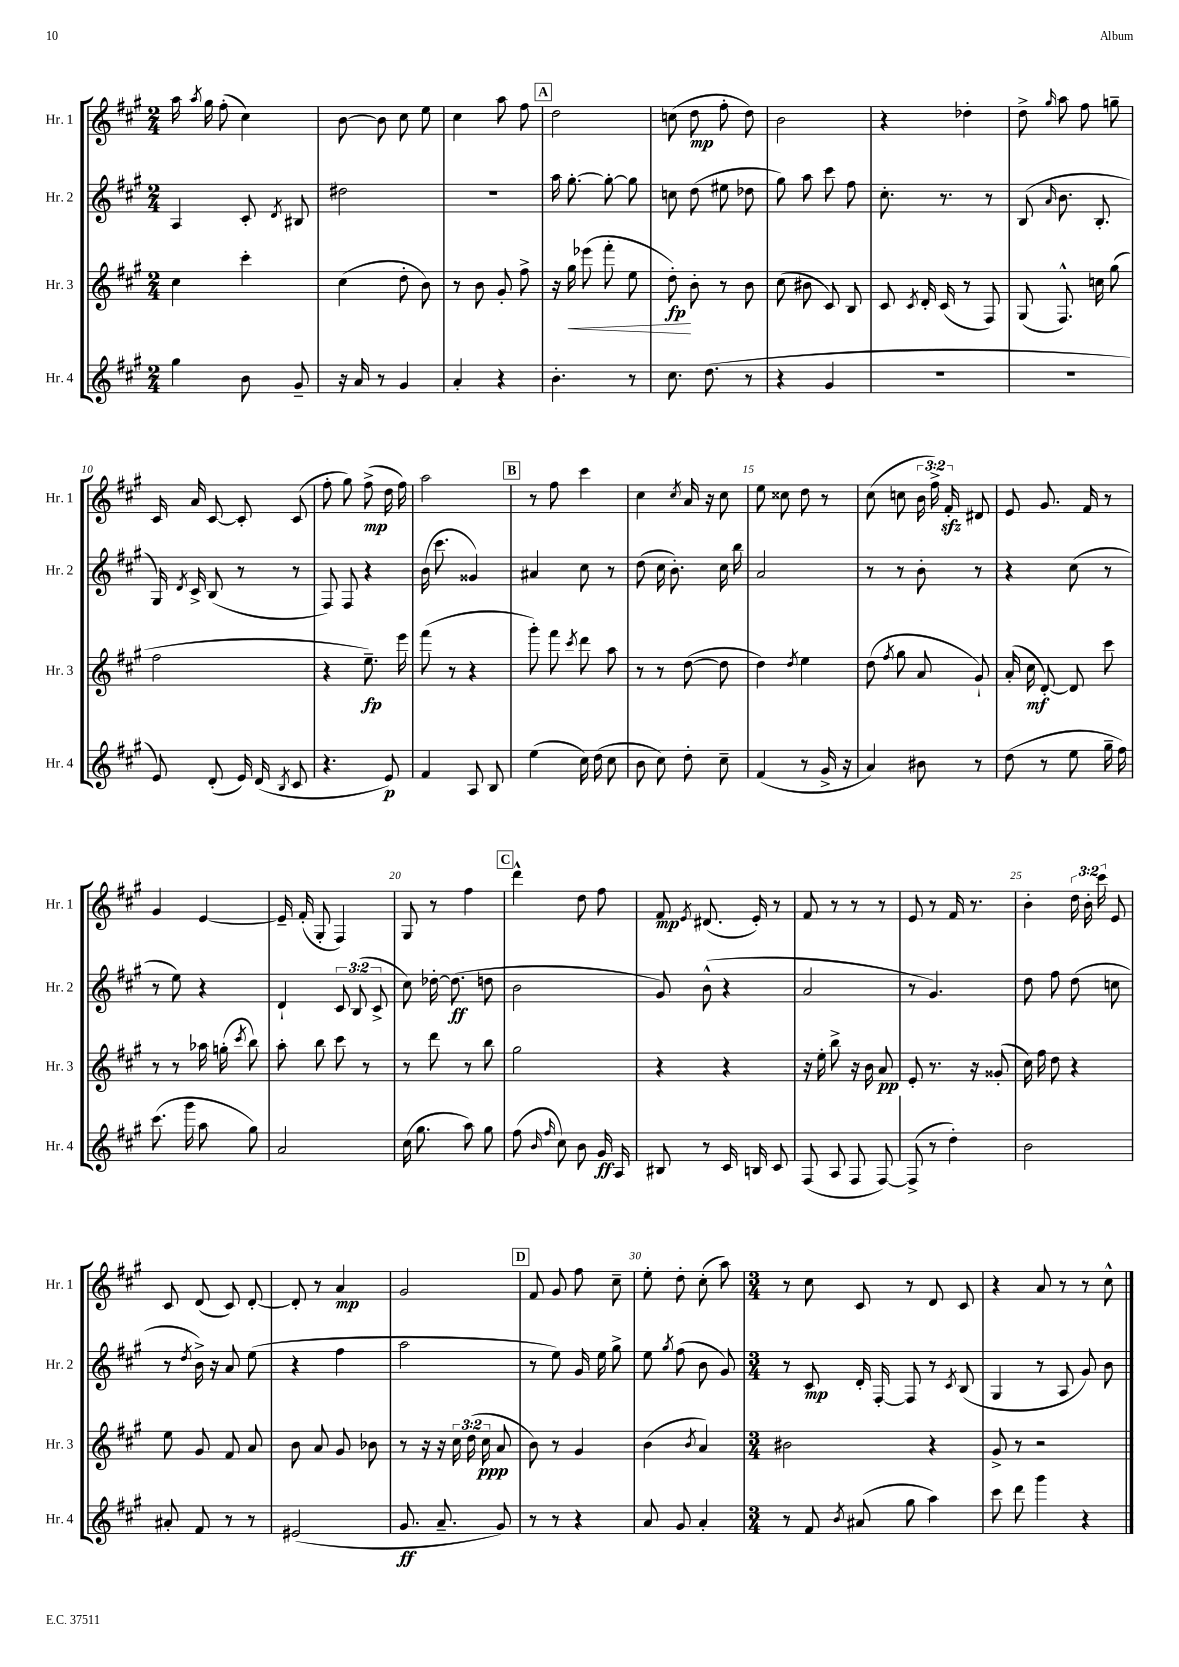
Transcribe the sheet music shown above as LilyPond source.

<<
\new StaffGroup <<
\new Staff = "s0" \with { instrumentName = "Hr. 1" shortInstrumentName = "Hr. 1" } {
    \clef treble \key a \major \numericTimeSignature \time 2/4 \override Staff.TupletNumber.text = #tuplet-number::calc-fraction-text
    \autoBeamOff a''16 \acciaccatura { a''8 } gis''16 fis''8-.( cis''4) |
    b'8~ b'8 cis''8 e''8 |
    cis''4 a''8 fis''8 |
    \mark \markup { \box "A" } d''2 |
    c''8( d''8\mp fis''8-. d''8) |
    b'2 |
    r4 des''4-. |
    d''8-> \grace { gis''16 } a''8 fis''8 g''8-- |
    cis'16 a'16 cis'8~ cis'8-. cis'8( |
    fis''8-. gis''8) fis''8->\mp( d''16 fis''16) |
    a''2 |
    \mark \markup { \box "B" } r8 fis''8 cis'''4 |
    cis''4 \acciaccatura { cis''8 } a'16 r16 cis''8 |
    e''8 cisis''8 d''8 r8 |
    cis''8( c''8 \tuplet 3/2 { b'16 fis''16->) fis'16-.\sfz } dis'8 |
    e'8 gis'8. fis'16 r8 |
    gis'4 e'4~ |
    e'16-- fis'16-.( gis8-. fis4) |
    gis8 r8 fis''4 |
    \mark \markup { \box "C" } d'''4-^ d''8 fis''8 |
    fis'8\mp \acciaccatura { e'8 } dis'8.( e'16-.) r8 |
    fis'8 r8 r8 r8 |
    e'8 r8 fis'16 r8. |
    b'4-. \tuplet 3/2 { d''16 b'16-. cis'''16 } e'8 |
    cis'8 d'8( cis'8) d'8~-. |
    d'8-. r8 a'4\mp |
    gis'2 |
    \mark \markup { \box "D" } fis'8 gis'8 fis''8 cis''8-- |
    e''8-. d''8-. cis''8-.( a''8) |
    \numericTimeSignature \time 3/4 r8 cis''8 cis'8 r8 d'8 cis'8 |
    r4 a'8 r8 r8 cis''8-^ \bar "|." |
}
\new Staff = "s1" \with { instrumentName = "Hr. 2" shortInstrumentName = "Hr. 2" } {
    \clef treble \key a \major \numericTimeSignature \time 2/4 \override Staff.TupletNumber.text = #tuplet-number::calc-fraction-text
    \autoBeamOff a4 cis'8-. \acciaccatura { d'8 } bis8 |
    dis''2 |
    R2 |
    \mark \markup { \box "A" } a''16 gis''8.~-. gis''8~-. gis''8 |
    c''8 d''8( eis''8 des''8 |
    gis''8) a''8 cis'''8 fis''8 |
    cis''8.-. r8. r8 |
    b8( \grace { a'16 } b'8. b8.-. |
    gis16) \acciaccatura { d'8 } cis'16-> b8( r8 r8 |
    fis8) fis8 r4 |
    b'16( cis'''8. gisis'4) |
    \mark \markup { \box "B" } ais'4 cis''8 r8 |
    d''8( cis''16 b'8.-.) cis''16 b''16 |
    a'2 |
    r8 r8 b'8-. r8 |
    r4 cis''8( r8 |
    r8 e''8) r4 |
    d'4-! \tuplet 3/2 { cis'8 b8( cis'8-> } |
    cis''8) des''16~-. des''8.\ff( d''8 |
    \mark \markup { \box "C" } b'2 |
    gis'8) b'8-^( r4 |
    a'2 |
    r8 gis'4.) |
    d''8 fis''8 d''8( c''8 |
    r8 \acciaccatura { d''8 } b'16->) r16 a'8 e''8( |
    r4 fis''4 |
    a''2 |
    \mark \markup { \box "D" } r8 e''8) gis'16 e''16 gis''8-> |
    e''8 \acciaccatura { gis''8 } fis''8( b'8 gis'8) |
    \numericTimeSignature \time 3/4 r8 cis'8\mp d'16-. fis16~-. fis8 r8 \acciaccatura { cis'8 } b8( |
    gis4 r8 a8 gis'8) b'8 \bar "|." |
}
\new Staff = "s2" \with { instrumentName = "Hr. 3" shortInstrumentName = "Hr. 3" } {
    \clef treble \key a \major \numericTimeSignature \time 2/4 \override Staff.TupletNumber.text = #tuplet-number::calc-fraction-text
    \autoBeamOff cis''4 cis'''4-. |
    cis''4( d''8-. b'8) |
    r8 b'8 gis'8-. fis''8-> |
    \mark \markup { \box "A" } r16 gis''16\< ees'''8( fis'''8-. e''8 |
    d''8-.\fp\!) b'8-. r8 b'8 |
    cis''8( bis'8 cis'8) b8 |
    cis'8 \acciaccatura { cis'8 } d'16-. cis'16( r8 fis8) |
    gis8( fis8.-^) c''16 gis''8( |
    fis''2 |
    r4 e''8.--\fp) e'''16 |
    fis'''8( r8 r4 |
    \mark \markup { \box "B" } gis'''8-.) fis'''8 \acciaccatura { cis'''8 } d'''8 a''8 |
    r8 r8 d''8~( d''8 |
    d''4) \acciaccatura { d''8 } e''4 |
    d''8( \acciaccatura { fis''8 } gis''8 a'8 gis'8-!) |
    a'16-.( cis''16\mf d'8~-.) d'8 cis'''8 |
    r8 r8 aes''16 g''16-.( \acciaccatura { cis'''8 } b''8) |
    a''8-. b''8 cis'''8 r8 |
    r8 d'''8 r8 b''8 |
    \mark \markup { \box "C" } gis''2 |
    r4 r4 |
    r16 e''16-. b''8-> r16 b'16 a'8\pp |
    e'8-. r8. r16 gisis'8-.( |
    cis''16) fis''16 d''8 r4 |
    e''8 gis'8 fis'8 a'8 |
    b'8 a'8 gis'8 bes'8 |
    r8 r16 r16 \tuplet 3/2 { cis''16 d''16( cis''16\ppp } a'8 |
    \mark \markup { \box "D" } b'8) r8 gis'4 |
    b'4( \acciaccatura { b'8 } a'4) |
    \numericTimeSignature \time 3/4 bis'2 r4 |
    gis'8-> r8 r2 \bar "|." |
}
\new Staff = "s3" \with { instrumentName = "Hr. 4" shortInstrumentName = "Hr. 4" } {
    \clef treble \key a \major \numericTimeSignature \time 2/4
    \autoBeamOff gis''4 b'8 gis'8-- |
    r16 a'16 r8 gis'4 |
    a'4-. r4 |
    \mark \markup { \box "A" } b'4.-. r8 |
    cis''8. d''8.( r8 |
    r4 gis'4 |
    R2 |
    r2 |
    e'8) d'8-.( e'16) d'16( \acciaccatura { b8 } cis'8 |
    r4. e'8\p) |
    fis'4 a8 b8 |
    \mark \markup { \box "B" } e''4( cis''16) d''16( cis''8 |
    b'8 cis''8) d''8-. cis''8-- |
    fis'4( r8 gis'16-> r16 |
    a'4) bis'8 r8 |
    d''8( r8 e''8 gis''16-- fis''16) |
    cis'''8.( gis'''16 a''8 gis''8) |
    a'2 |
    cis''16( gis''8. a''8) gis''8 |
    \mark \markup { \box "C" } fis''8( \grace { b'16 fis''16 } cis''8) b'8 gis'16\ff a16 |
    bis8 r8 cis'16 b16 cis'8 |
    fis8( a8 fis8 fis8~) |
    fis8->( r8 d''4-.) |
    b'2 |
    ais'8-. fis'8 r8 r8 |
    eis'2( |
    gis'8.\ff a'8.-- gis'8) |
    \mark \markup { \box "D" } r8 r8 r4 |
    a'8 gis'8 a'4-. |
    \numericTimeSignature \time 3/4 r8 fis'8 \acciaccatura { b'8 } ais'8( gis''8 a''4) |
    cis'''8 d'''8 gis'''4 r4 \bar "|." |
}
>>
>>
\layout { \context { \Score currentBarNumber = #2 \override BarNumber.break-visibility = ##(#f #t #t) barNumberVisibility = #(every-nth-bar-number-visible 5) } }
